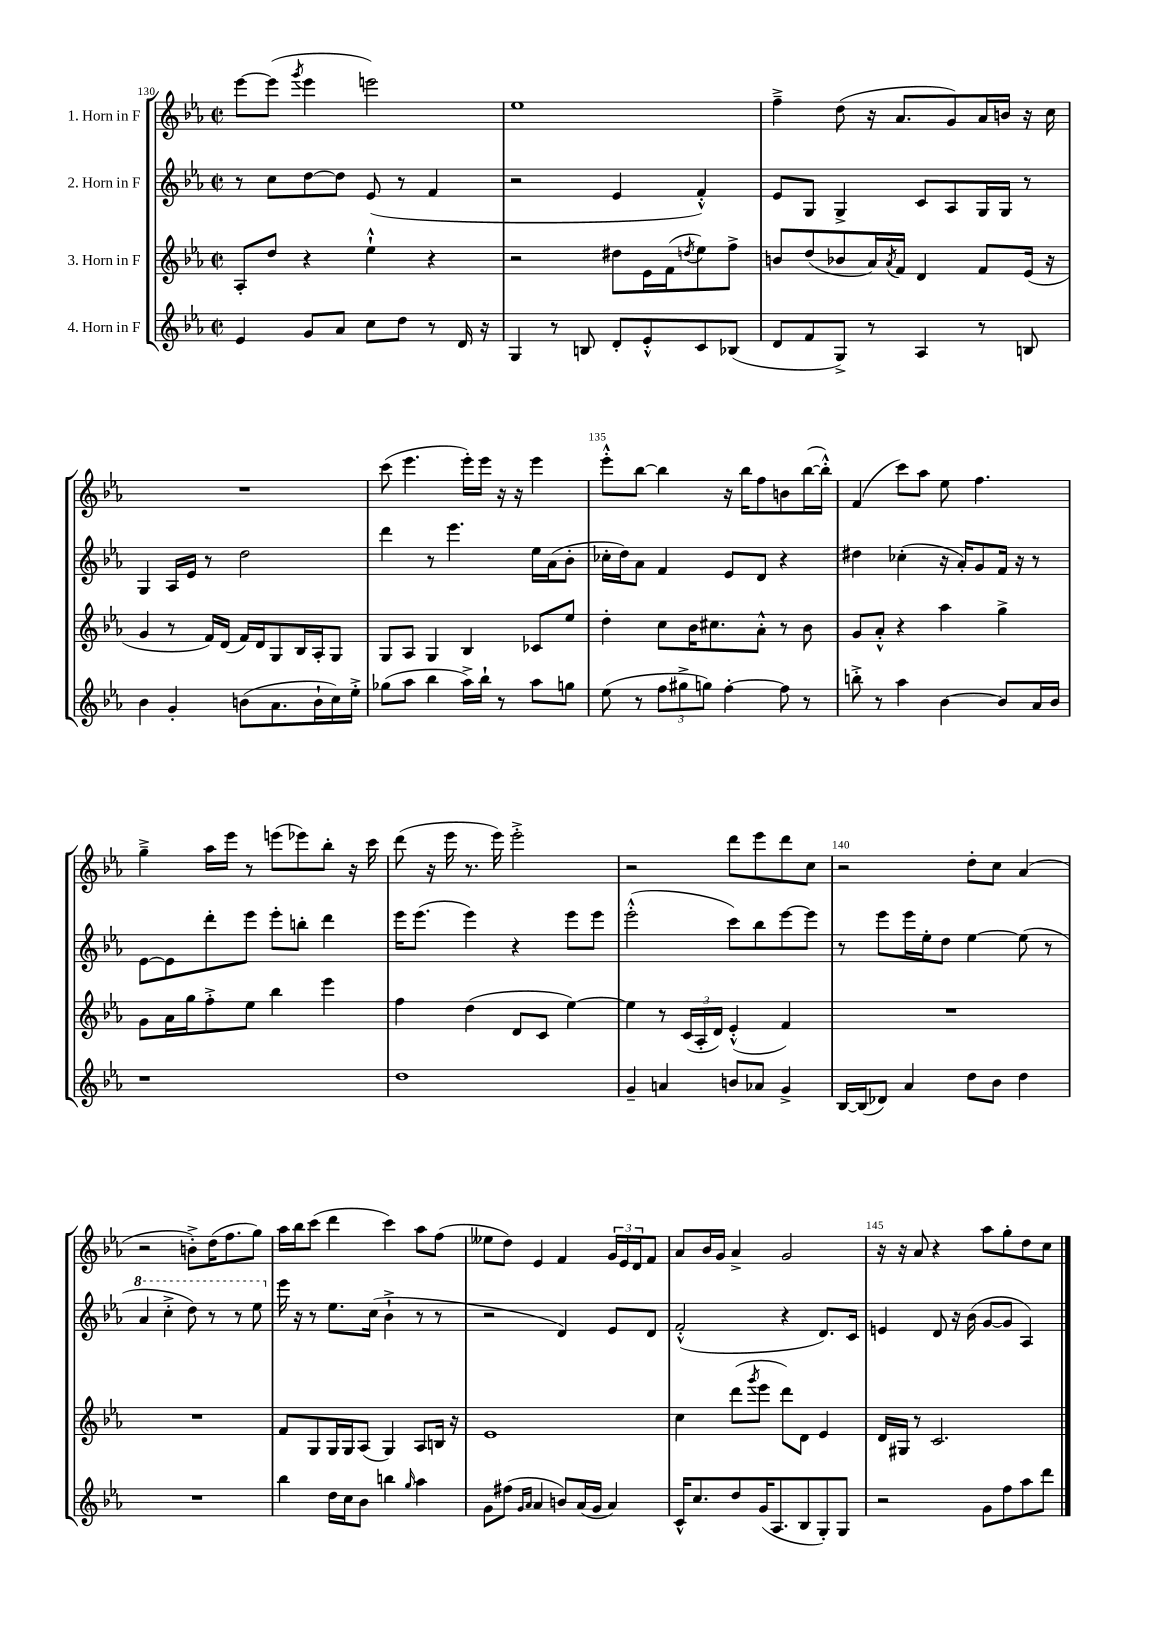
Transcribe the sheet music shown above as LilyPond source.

<<
\new StaffGroup <<
\new Staff = "s0" \with { instrumentName = "1. Horn in F" } {
    \clef treble \key ees \major \defaultTimeSignature \time 2/2
    ees'''8~ ees'''8( \acciaccatura { g'''8 } ees'''4 e'''2) |
    ees''1 |
    f''4---> d''8( r16 aes'8. g'8) aes'16 b'16 r16 c''16 |
    R1 |
    c'''8( ees'''4. ees'''16-.) ees'''16 r16 r16 ees'''4 |
    ees'''8-.-^ bes''8~ bes''4 r16 bes''16 f''8 b'8 bes''16~( bes''16-.-^) |
    f'4( c'''8) aes''8 ees''8 f''4. |
    g''4---> aes''16 ees'''16 r8 e'''8( ees'''8) bes''8-. r16 c'''16 |
    d'''8( r16 ees'''16 r8. ees'''16) ees'''2-.-> |
    r2 d'''8 ees'''8 d'''8 c''8 |
    r2 d''8-. c''8 aes'4( |
    r2 b'8-.->) d''16( f''8. g''8) |
    aes''16 bes''16 c'''8( d'''4 c'''4) aes''8 f''8( |
    eeses''8 d''8) ees'4 f'4 \tuplet 3/2 { g'16 ees'16 d'16 } f'8 |
    aes'8 bes'16 g'16 aes'4-> g'2 |
    r16 r16 aes'8 r4 aes''8 g''8-. d''8 c''8 \bar "|." |
}
\new Staff = "s1" \with { instrumentName = "2. Horn in F" } {
    \clef treble \key ees \major \defaultTimeSignature \time 2/2
    r8 c''8 d''8~ d''8 ees'8( r8 f'4 |
    r2 ees'4 f'4-.-^) |
    ees'8 g8 g4-> c'8 aes8 g16 g16 r8 |
    g4 aes16 ees'16 r8 d''2 |
    d'''4 r8 ees'''4. ees''16 aes'16( bes'8-. |
    ces''16-. d''16) aes'8 f'4 ees'8 d'8 r4 |
    dis''4 ces''4-.( r16 aes'16-.) g'8 f'16 r16 r8 |
    ees'8~ ees'8 d'''8-. ees'''8 ees'''8-. b''8-. d'''4 |
    ees'''16 ees'''8.( ees'''4) r4 ees'''8 ees'''8 |
    ees'''2-.-^( c'''8) bes''8 ees'''8~ ees'''8 |
    r8 ees'''8 ees'''16 ees''16-. d''8 ees''4~ ees''8( r8 |
    \ottava #1 aes''4 c'''4-.-> d'''8) r8 r8 ees'''8 \ottava #0 |
    ees'''16 r16 r8 ees''8. c''16( bes'4-!-> r8 r8 |
    r2 d'4) ees'8 d'8 |
    f'2-.-^( r4 d'8.) c'16 |
    e'4 d'8 r16 bes'16( g'8~ g'8 aes4) \bar "|." |
}
\new Staff = "s2" \with { instrumentName = "3. Horn in F" } {
    \clef treble \key ees \major \defaultTimeSignature \time 2/2
    aes8-. d''8 r4 ees''4-!-^ r4 |
    r2 dis''8 ees'16 f'16( \acciaccatura { d''8 } ees''8) f''8-> |
    b'8 d''8( bes'8 aes'16) \acciaccatura { aes'8 } f'16 d'4 f'8 ees'16( r16 |
    g'4 r8 f'16) d'16( f'16) d'16 g8 bes16 aes16-. g8 |
    g8 aes8 g4 bes4 ces'8 ees''8 |
    d''4-. c''8 bes'16 cis''8. aes'8-.-^ r8 bes'8 |
    g'8 aes'8-.-^ r4 aes''4 g''4-> |
    g'8 aes'16 g''16 f''8-.-> ees''8 bes''4 ees'''4 |
    f''4 d''4( d'8 c'8 ees''4~) |
    ees''4 r8 \tuplet 3/2 { c'16( aes16-. d'16) } ees'4-.-^( f'4) |
    R1 |
    R1 |
    f'8 g8 g16 g16 aes8( g4) aes8 b16 r16 |
    ees'1 |
    c''4 d'''8( \acciaccatura { g'''8 } ees'''8 d'''8) d'8 ees'4 |
    d'16 gis16 r8 c'2. \bar "|." |
}
\new Staff = "s3" \with { instrumentName = "4. Horn in F" } {
    \clef treble \key ees \major \defaultTimeSignature \time 2/2
    ees'4 g'8 aes'8 c''8 d''8 r8 d'16 r16 |
    g4 r8 b8 d'8-. ees'8-.-^ c'8 bes8( |
    d'8 f'8 g8->) r8 aes4 r8 b8 |
    bes'4 g'4-. b'8( aes'8. b'16-! c''16) ees''16-.-> |
    ges''8( aes''8 bes''4 aes''16->) bes''16-! r8 aes''8 g''8 |
    ees''8( r8 \tuplet 3/2 { f''8 gis''8-> g''8) } f''4~-. f''8 r8 |
    b''8-.-> r8 aes''4 bes'4~ bes'8 aes'16 bes'16 |
    r1 |
    d''1 |
    g'4-- a'4 b'8 aes'8 g'4-> |
    bes16~ bes16( des'8) aes'4 d''8 bes'8 d''4 |
    R1 |
    bes''4 d''16 c''16 bes'8 b''4 \grace { g''16 } aes''4 |
    g'8 fis''8( \grace { g'16 aes'16 } aes'4 b'8) aes'16( g'16 aes'4) |
    c'16-^ c''8. d''8 g'16( aes8. bes8 g8-.) g8 |
    r2 g'8 f''8 aes''8 d'''8 \bar "|." |
}
>>
>>
\layout { \context { \Score currentBarNumber = #130 \override BarNumber.break-visibility = ##(#f #t #t) barNumberVisibility = #(every-nth-bar-number-visible 5) } }
